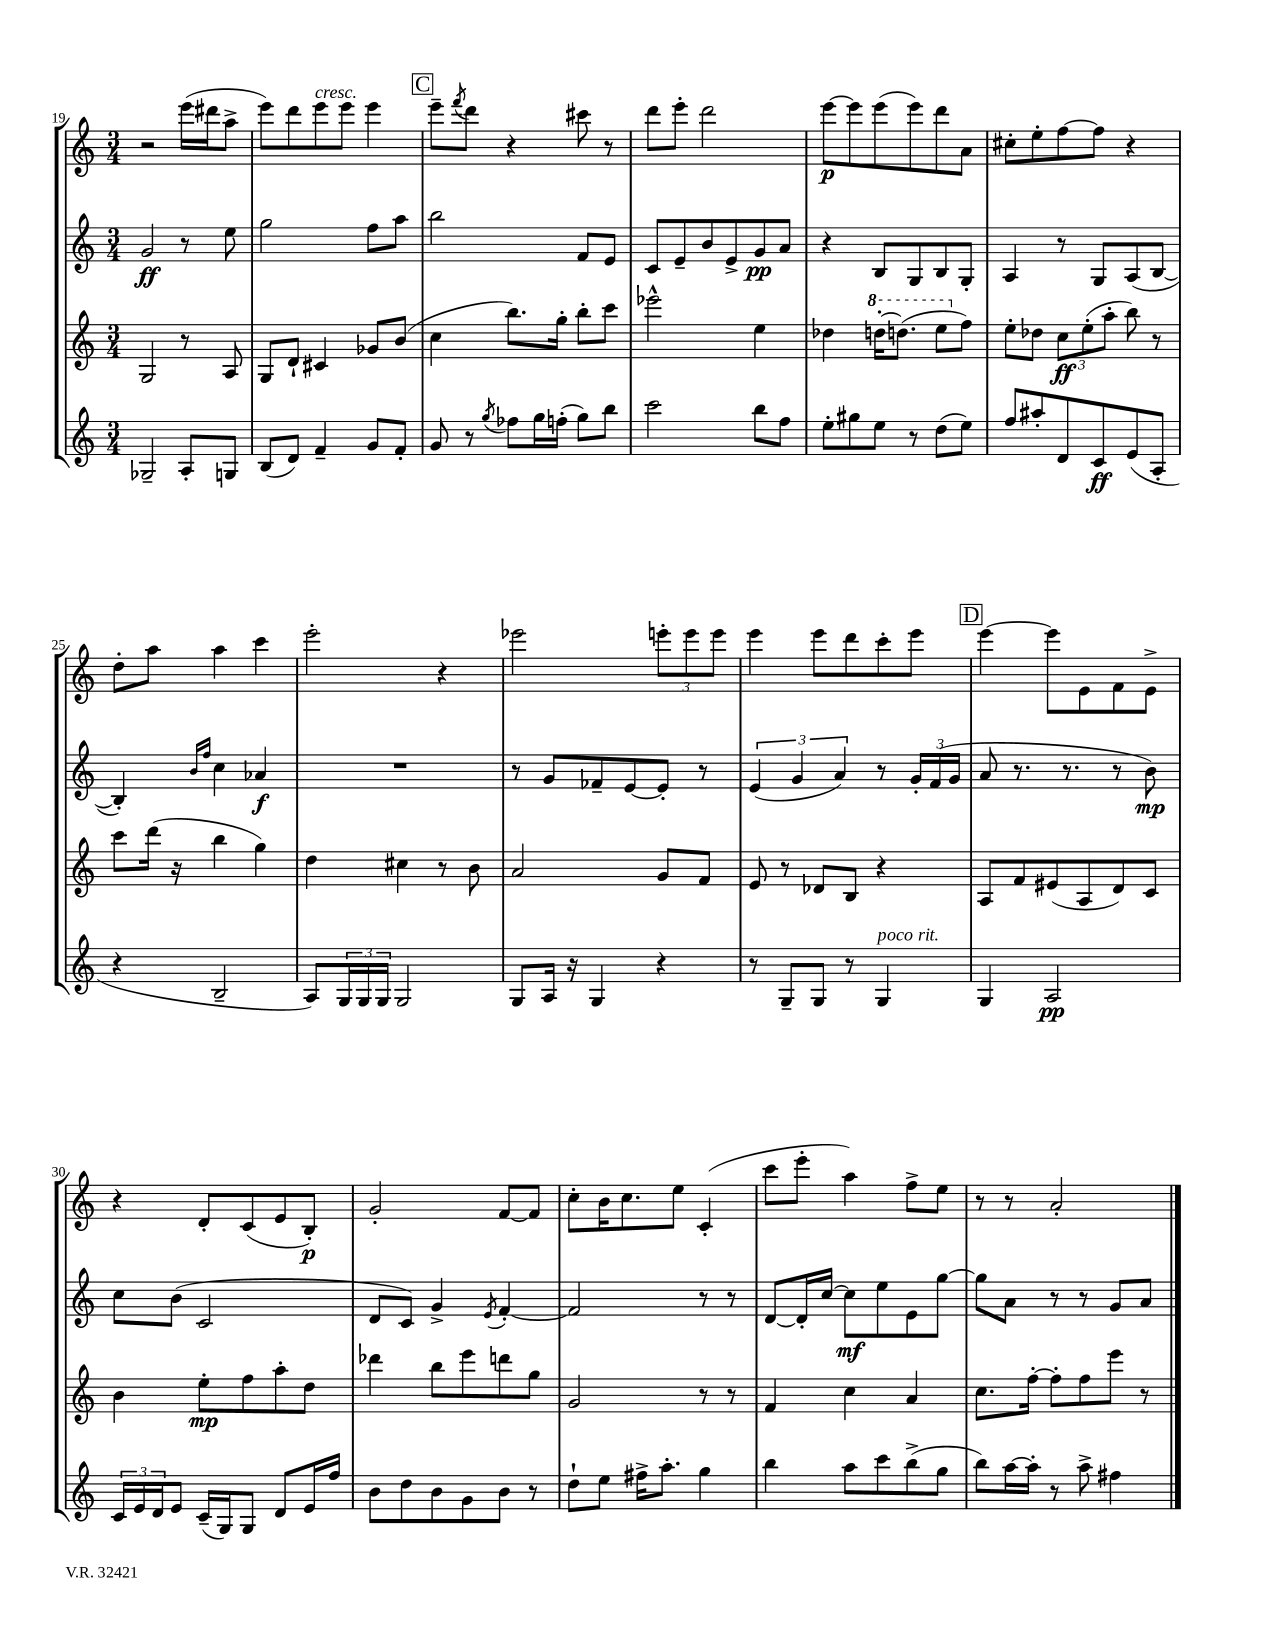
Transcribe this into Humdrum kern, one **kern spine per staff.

**kern	**dynam	**kern	**dynam	**kern	**dynam	**kern	**dynam
*part4	*part4	*part3	*part3	*part2	*part2	*part1	*part1
*staff4	*staff4	*staff3	*staff3	*staff2	*staff2	*staff1	*staff1
*clefG2	*	*clefG2	*	*clefG2	*	*clefG2	*
*k[]	*	*k[]	*	*k[]	*	*k[]	*
*M3/4	*	*M3/4	*	*M3/4	*	*M3/4	*
=19	=19	=19	=19	=19	=19	=19	=19
2G-X~/	.	2G/	.	2g/	ff	2r	.
8A'/L	.	8r	.	8r	.	(16eee\LL	.
.	.	.	.	.	.	16ddd#X\J	.
8Gn/J	.	8A/	.	8ee\	.	8aa^\J	.
=20	=20	=20	=20	=20	=20	=20	=20
(8B/L	.	8G/L	.	2gg\	.	8eee\L)	.
8d/J)	.	8d`/J	.	.	.	8ddd\	.
!	!	!	!	!	!	!LO:TX:a:i:t=cresc.	!
4f~/	.	4c#X/	.	.	.	8eee\	.
.	.	.	.	.	.	8eee\J	.
8g/L	.	8g-X/L	.	8ff\L	.	4eee\	.
8f'/J	.	(8b/J	.	8aa\J	.	.	.
!!LO:REH:place=s1:t=C
=21	=21	=21	=21	=21	=21	=21	=21
8g/	.	4cc\	.	2bb\	.	8eee~\L	.
.	.	.	.	.	.	8qfff/	.
8r	.	.	.	.	.	8ddd\J	.
8qgg/	.	.	.	.	.	.	.
8ff-X\L	.	8.bb\L)	.	.	.	4r	.
16gg\L	.	.	.	.	.	.	.
(16ffn'\JJ	.	16gg'\Jk	.	.	.	.	.
8gg\L)	.	8bb'\L	.	8f/L	.	8ccc#X\	.
8bb\J	.	8ccc\J	.	8e/J	.	8r	.
=22	=22	=22	=22	=22	=22	=22	=22
2ccc\	.	2eee-X^^\	.	8c/L	.	8ddd\L	.
.	.	.	.	8e~/	.	8eee'\J	.
.	.	.	.	8b/	.	2ddd\	.
.	.	.	.	8e^/	.	.	.
8bb\L	.	4ee\	.	8g/	pp	.	.
8ff\J	.	.	.	8a/J	.	.	.
=23	=23	=23	=23	=23	=23	=23	=23
8ee'\L	.	4dd-X\	.	4r	.	[8eee\L	p
8gg#X\	.	.	.	.	.	8eee\]	.
*	*	*8va	*	*	*	*	*
8ee\J	.	[16dddn'\KL	.	8B/L	.	(8eee\	.
.	.	(8.dddn\J]	.	.	.	.	.
8r	.	.	.	8G/	.	8eee\)	.
(8dd\L	.	8eee\L	.	8B/	.	8ddd\	.
*	*	*X8va	*	*	*	*	*
8ee\J)	.	8ff\J)	.	8G'/J	.	8a\J	.
=24	=24	=24	=24	=24	=24	=24	=24
8ff/L	.	8ee'\L	.	4A/	.	8cc#X'\L	.
8aa#X'/	.	8dd-X\J	.	.	.	8ee'\	.
8d/	.	12cc\L	ff	8r	.	[8ff\	.
.	.	(12ee'\	.	.	.	.	.
8c/	ff	.	.	8G/L	.	8ff\J]	.
.	.	12aa'\J	.	.	.	.	.
(8e/	.	8bb\)	.	(8A/	.	4r	.
8A'/J	.	8r	.	[8B/J	.	.	.
!!LO:LB:g=z
=25	=25	=25	=25	=25	=25	=25	=25
4r	.	8ccc\L	.	4B'/])	.	8dd'\L	.
.	.	(16ddd\Jk	.	.	.	8aa\J	.
.	.	16r	.	.	.	.	.
.	.	.	.	16qqb/LL	.	.	.
.	.	.	.	16qqff/JJ	.	.	.
2B~/	.	4bb\	.	4cc\	.	4aa\	.
.	.	4gg\)	.	4a-X/	f	4ccc\	.
=26	=26	=26	=26	=26	=26	=26	=26
8A/L)	.	4dd\	.	2.r	.	2eee'\	.
24G/L	.	.	.	.	.	.	.
24G/	.	.	.	.	.	.	.
24G/JJ	.	.	.	.	.	.	.
2G/	.	4cc#X\	.	.	.	.	.
.	.	8r	.	.	.	4r	.
.	.	8b\	.	.	.	.	.
=27	=27	=27	=27	=27	=27	=27	=27
8G/L	.	2a/	.	8r	.	2eee-X\	.
16A/Jk	.	.	.	8g/L	.	.	.
16r	.	.	.	.	.	.	.
4G/	.	.	.	8f-X~/	.	.	.
.	.	.	.	[8e/	.	.	.
4r	.	8g/L	.	8e'/J]	.	12eeen'\L	.
.	.	.	.	.	.	12eee\	.
.	.	8f/J	.	8r	.	.	.
.	.	.	.	.	.	12eee\J	.
=28	=28	=28	=28	=28	=28	=28	=28
8r	.	8e/	.	(6e/	.	4eee\	.
8G~/L	.	8r	.	.	.	.	.
.	.	.	.	6g/	.	.	.
8G/J	.	8d-X/L	.	.	.	8eee\L	.
.	.	.	.	6a/)	.	.	.
8r	.	8B/J	.	.	.	8ddd\	.
!LO:TX:a:i:t=poco rit.	!	!	!	!	!	!	!
4G/	.	4r	.	8r	.	8ccc'\	.
.	.	.	.	24g'/LL	.	8eee\J	.
.	.	.	.	(24f/	.	.	.
.	.	.	.	24g/JJ	.	.	.
!!LO:REH:place=s1:t=D
=29	=29	=29	=29	=29	=29	=29	=29
4G/	.	8A/L	.	8a/	.	[4eee\	.
.	.	8f/	.	8.r	.	.	.
2A/	pp	(8e#X/	.	.	.	8eee\L]	.
.	.	.	.	8.r	.	.	.
.	.	8A/	.	.	.	8e\	.
.	.	8d/)	.	8r	.	8f\	.
.	.	8c/J	.	8b\)	mp	8e^\J	.
!!LO:LB:g=z
=30	=30	=30	=30	=30	=30	=30	=30
24c/LL	.	4b\	.	8cc\L	.	4r	.
24e/	.	.	.	.	.	.	.
24d/J	.	.	.	.	.	.	.
8e/J	.	.	.	(8b\J	.	.	.
(16c~/LL	.	8ee'\L	mp	2c/	.	8d'/L	.
16G/J)	.	.	.	.	.	.	.
8G/J	.	8ff\	.	.	.	(8c/	.
8d/L	.	8aa'\	.	.	.	8e/	.
16e/L	.	8dd\J	.	.	.	8B'/J)	p
16ff/JJ	.	.	.	.	.	.	.
=31	=31	=31	=31	=31	=31	=31	=31
8b\L	.	4ddd-X\	.	8d/L	.	2g'/	.
8dd\	.	.	.	8c/J)	.	.	.
8b\	.	8bb\L	.	4g^/	.	.	.
8g\	.	8eee\	.	.	.	.	.
.	.	.	.	8qe/	.	.	.
8b\J	.	8dddn\	.	[4f'/	.	[8f/L	.
8r	.	8gg\J	.	.	.	8f/J]	.
=32	=32	=32	=32	=32	=32	=32	=32
8dd`\L	.	2g/	.	2f/]	.	8cc'\L	.
8ee\J	.	.	.	.	.	16b\K	.
.	.	.	.	.	.	8.cc\	.
16ff#X^\KL	.	.	.	.	.	.	.
8.aa'\J	.	.	.	.	.	.	.
.	.	.	.	.	.	8ee\J	.
4gg\	.	8r	.	8r	.	(4c'/	.
.	.	8r	.	8r	.	.	.
=33	=33	=33	=33	=33	=33	=33	=33
4bb\	.	4f/	.	[8d/L	.	8ccc\L	.
.	.	.	.	16d'/L]	.	8eee'\J	.
.	.	.	.	[16cc/JJ	.	.	.
8aa\L	.	4cc\	.	8cc\L]	mf	4aa\)	.
8ccc\	.	.	.	8ee\	.	.	.
(8bb^\	.	4a/	.	8e\	.	8ff^\L	.
8gg\J	.	.	.	[8gg\J	.	8ee\J	.
=34	=34	=34	=34	=34	=34	=34	=34
8bb\L)	.	8.cc\L	.	8gg\L]	.	8r	.
[16aa\L	.	.	.	8a\J	.	8r	.
16aa'\JJ]	.	[16ff'\Jk	.	.	.	.	.
8r	.	8ff'\L]	.	8r	.	2a'/	.
8aa^\	.	8ff\	.	8r	.	.	.
4ff#X\	.	8eee\J	.	8g/L	.	.	.
.	.	8r	.	8a/J	.	.	.
==	==	==	==	==	==	==	==
*-	*-	*-	*-	*-	*-	*-	*-
